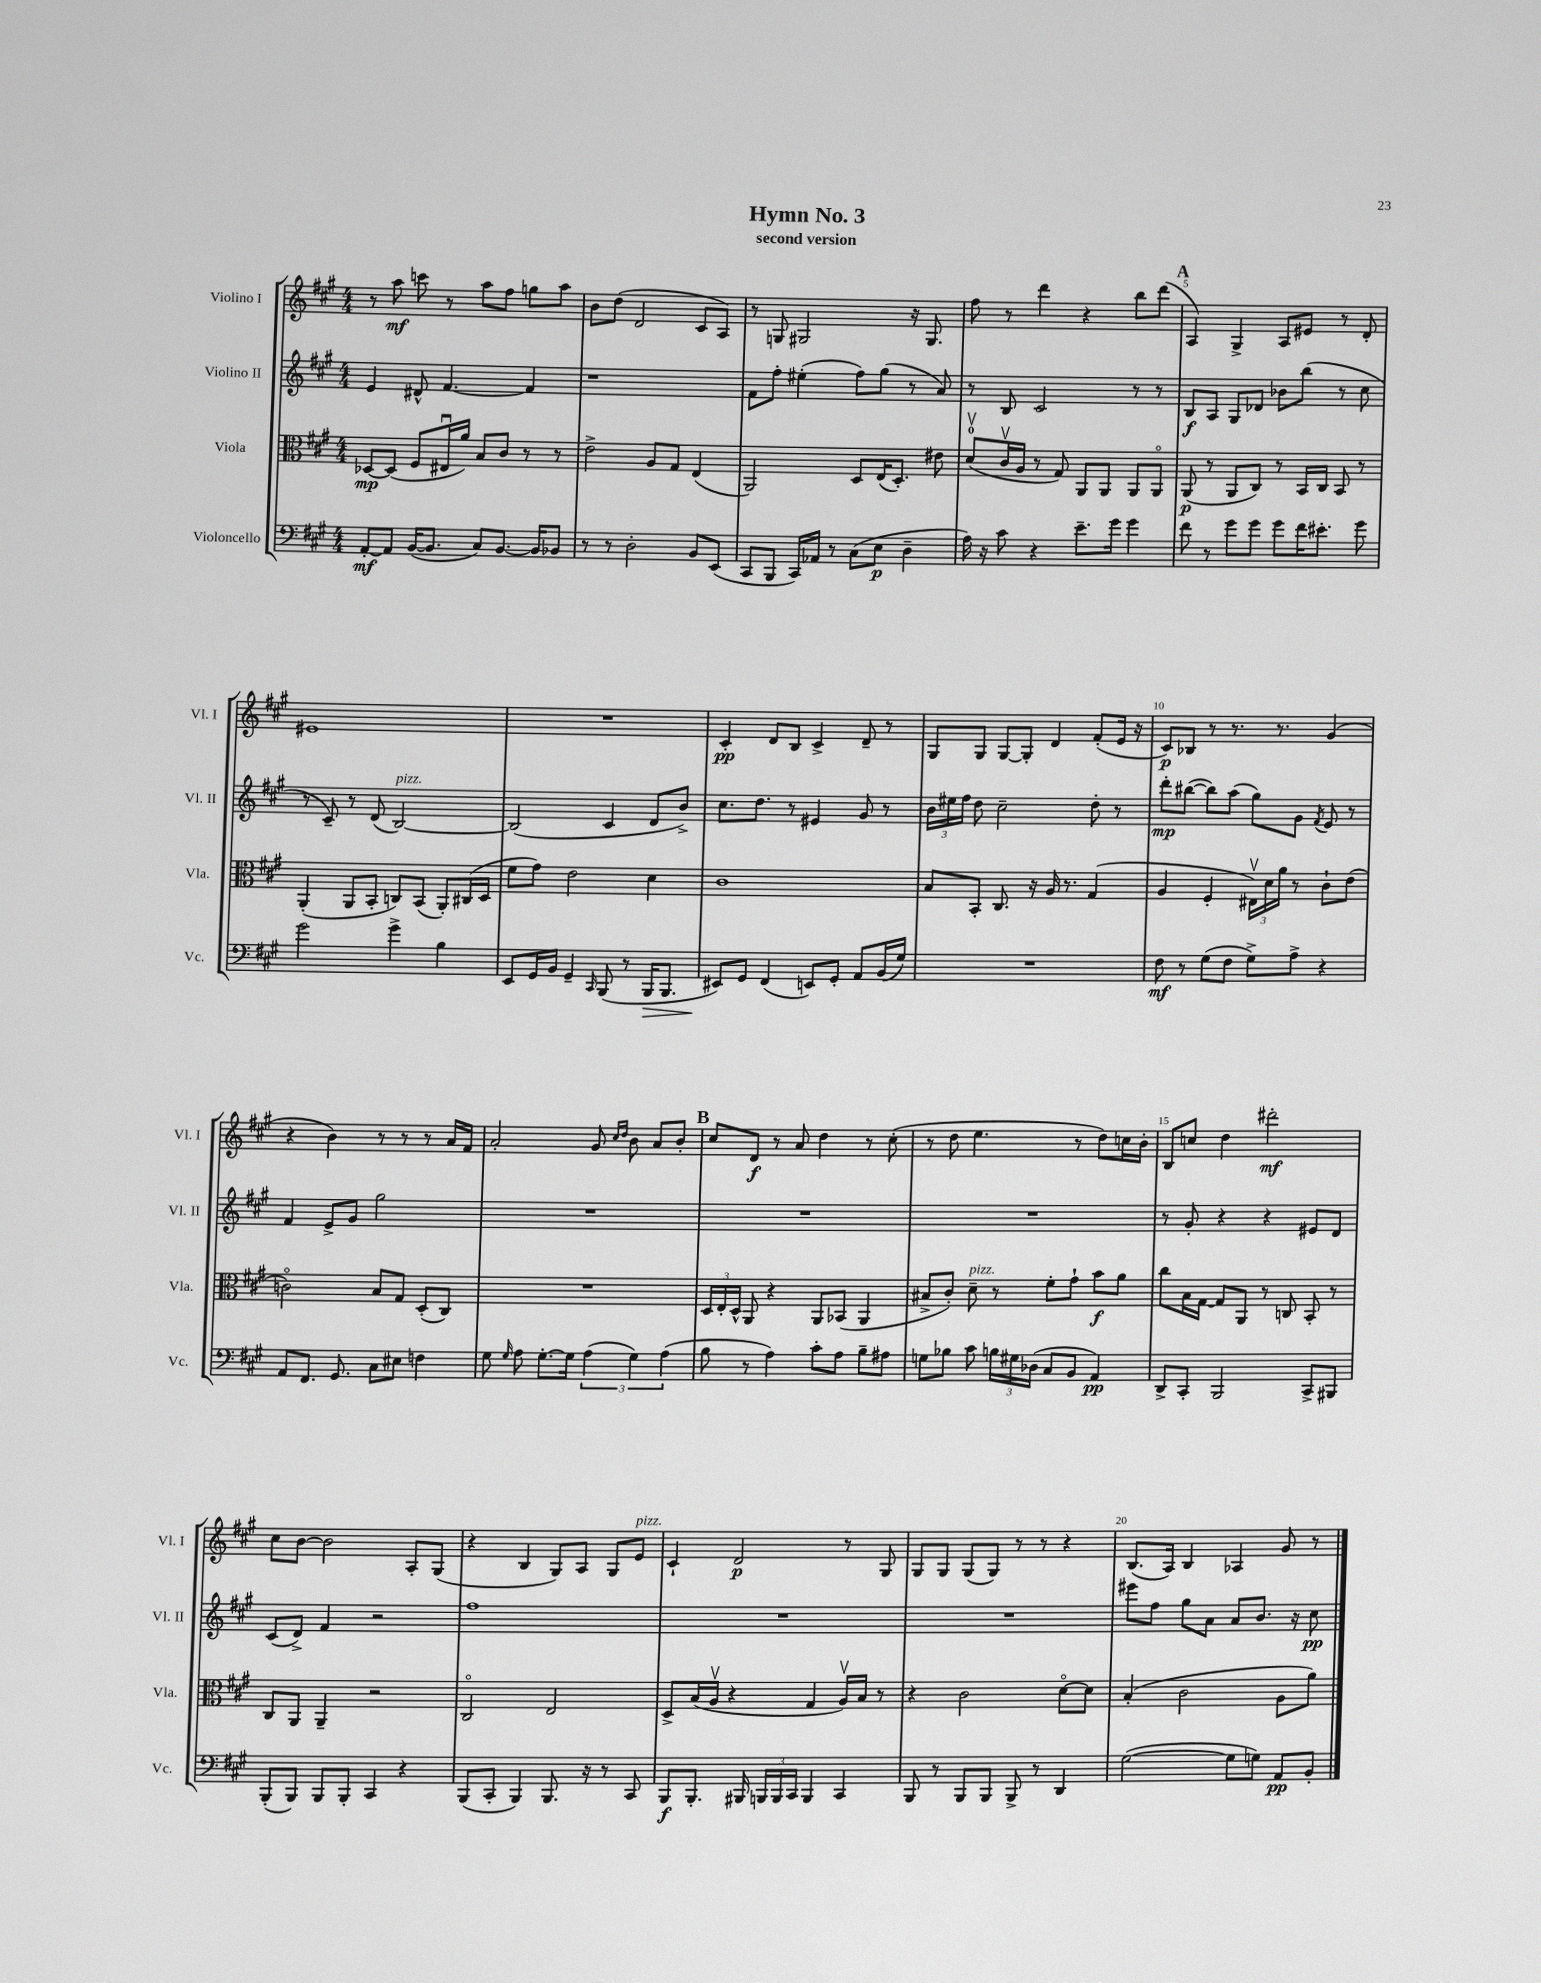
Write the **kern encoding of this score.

**kern	**dynam	**kern	**dynam	**kern	**dynam	**kern	**dynam
*part4	*part4	*part3	*part3	*part2	*part2	*part1	*part1
*staff4	*staff4	*staff3	*staff3	*staff2	*staff2	*staff1	*staff1
*I"Violoncello	*	*I"Viola	*	*I"Violino II	*	*I"Violino I	*
*I'Vc.	*	*I'Vla.	*	*I'Vl. II	*	*I'Vl. I	*
*clefF4	*	*clefC3	*	*clefG2	*	*clefG2	*
*k[f#c#g#]	*	*k[f#c#g#]	*	*k[f#c#g#]	*	*k[f#c#g#]	*
*M4/4	*	*M4/4	*	*M4/4	*	*M4/4	*
=1	=1	=1	=1	=1	=1	=1	=1
[8AA'/L	mf	[8D-X/L	mp	4e/	.	8r	.
8AA/J]	.	(8D-/J]	.	.	.	8aa\	mf
([16BB/KL	.	8F#/L	.	8d#X^^/	.	8cccn\	.
8.BB/J]	.	.	.	.	.	.	.
.	.	16E#Xu/L	.	[4.f#/	.	8r	.
.	.	16a/JJ)	.	.	.	.	.
8C#/L)	.	8B/L	.	.	.	8aa\L	.
[8.BB/J	.	8c#/J	.	.	.	8ff#\J	.
.	.	8r	.	4f#/]	.	8ggn\L	.
16BB/KL]	.	.	.	.	.	.	.
8BB-X/J	.	8r	.	.	.	8aa\J	.
=2	=2	=2	=2	=2	=2	=2	=2
8r	.	2e^\	.	1r	.	8b\L	.
8r	.	.	.	.	.	(8dd\J	.
2D'\	.	.	.	.	.	2d/	.
.	.	8A/L	.	.	.	.	.
.	.	8G#/J	.	.	.	.	.
8BB/L	.	(4E/	.	.	.	8c#/L	.
(8EE/J	.	.	.	.	.	8A/J)	.
=3	=3	=3	=3	=3	=3	=3	=3
8CC#/L	.	2AA/)	.	8f#\L	.	8r	.
8BBB/J	.	.	.	8ff#'\J	.	8Gn/	.
16CC#/LL)	.	.	.	(4ee#X'\	.	2G#X/	.
16AA-X/JJ	.	.	.	.	.	.	.
8r	.	.	.	.	.	.	.
(8C#\L	.	8D/L	.	8ff#\L)	.	.	.
8E\J	p	(16E/K	.	(8gg#\J	.	.	.
.	.	8.D'/J)	.	.	.	.	.
4D~\	.	.	.	8r	.	16r	.
.	.	.	.	.	.	8.G#/	.
.	.	8e#X\	.	8a/)	.	.	.
=4	=4	=4	=4	=4	=4	=4	=4
16A\)	.	(8dv/L	.	8r	.	8ff#\	.
16r	.	.	.	.	.	.	.
8c#\	.	16c#v/L	.	8B/	.	8r	.
.	.	16A/JJ	.	.	.	.	.
4r	.	8r	.	2c#/	.	4ddd\	.
.	.	8G#/)	.	.	.	.	.
8.e~\L	.	8AA/L	.	.	.	4r	.
.	.	8AA/J	.	.	.	.	.
16g#\Jk	.	.	.	.	.	.	.
4g#\	.	8AA/L	.	8r	.	8bb\L	.
.	.	8AA/J	.	8r	.	(8ddd\J	.
!!LO:REH:place=s1:t=A
=5	=5	=5	=5	=5	=5	=5	=5
8f#\	.	(8AA/	p	8B/L	f	4A/)	.
8r	.	8r	.	8A/J	.	.	.
8g#\L	.	8AA/L	.	8G#/L	.	4G#^/	.
8g#\J	.	8C#/J)	.	8d-X/J	.	.	.
8g#\L	.	8r	.	8b-X\L	.	8A/L	.
16f#\K	.	16BB/LL	.	(8bb\J	.	8e#X/J	.
8.e#X'\J	.	16C#/JJ	.	.	.	.	.
.	.	8BB/	.	8r	.	8r	.
8g#\	.	8r	.	8cc#\	.	8d'/	.
!!LO:LB:g=z
=6	=6	=6	=6	=6	=6	=6	=6
2g#\	.	(4AA'/	.	8r	.	1e#X	.
.	.	.	.	8c#~/)	.	.	.
.	.	8AA/L	.	8r	.	.	.
.	.	8BB'/J	.	(8d/	.	.	.
!	!	!	!	!LO:TX:a:i:t=pizz.	!	!	!
4g#^\	.	8Cn/L)	.	[2B/)	.	.	.
.	.	(8BB/J	.	.	.	.	.
4B\	.	8AA'/L)	.	.	.	.	.
.	.	(16C#X/L	.	.	.	.	.
.	.	16D/JJ	.	.	.	.	.
=7	=7	=7	=7	=7	=7	=7	=7
8EE/L	.	8f#\L	.	(2B/]	.	1r	.
16GG#/L	.	8g#\J)	.	.	.	.	.
16BB/JJ	.	.	.	.	.	.	.
4GG#~/	.	2e\	.	.	.	.	.
16qqCC#/	.	.	.	.	.	.	.
(8BBB/	.	.	.	4c#/	.	.	.
8r	.	.	.	.	.	.	.
!	!LO:HP:b	!	!	!	!	!	!
16BBB/KL	>	4d\	.	8d/L	.	.	.
8.BBB/J	.	.	.	.	.	.	.
.	.	.	.	8b^/J)	.	.	.
=8	=8	=8	=8	=8	=8	=8	=8
8EE#X/L)	.	1c#	.	8.cc#\L	.	4c#'/	pp
8GG#/J	]	.	.	.	.	.	.
.	.	.	.	8.dd\J	.	.	.
(4FF#/	.	.	.	.	.	8d/L	.
.	.	.	.	8r	.	8B/J	.
8EEn/L)	.	.	.	4e#X/	.	4c#^/	.
8GG#'/J	.	.	.	.	.	.	.
8AA/L	.	.	.	8g#/	.	8d~/	.
(16BB/L	.	.	.	8r	.	8r	.
16G#/JJ)	.	.	.	.	.	.	.
=9	=9	=9	=9	=9	=9	=9	=9
1r	.	8B/L	.	24b\LL	.	8G#/L	.
.	.	.	.	24ee#X\	.	.	.
.	.	.	.	24ff#\JJ	.	.	.
.	.	8BB'/J	.	8dd\	.	8G#/J	.
.	.	8.C#/	.	2cc#~\	.	[8G#/L	.
.	.	.	.	.	.	8G#'/J]	.
.	.	16r	.	.	.	.	.
.	.	16A/	.	.	.	4d/	.
.	.	8.r	.	.	.	.	.
.	.	(4G#/	.	8dd'\	.	(8f#'/L	.
.	.	.	.	8r	.	16e/Jk	.
.	.	.	.	.	.	16r	.
=10	=10	=10	=10	=10	=10	=10	=10
8F#\	mf	4A/	.	8ddd'\L	mp	8c#/L)	p
8r	.	.	.	([8bb#X\J	.	8B-X/J	.
(8G#\L	.	4F#'/	.	8bb#\L])	.	8r	.
8F#\J	.	.	.	(8aa\J	.	8.r	.
8G#^\L)	.	24E#Xv\LL)	.	8gg#\L)	.	.	.
.	.	24d\	.	.	.	.	.
.	.	.	.	.	.	8.r	.
.	.	24a\JJ	.	.	.	.	.
8A^\J	.	8r	.	8g#\J	.	.	.
.	.	.	.	8qf#/	.	.	.
4r	.	8c#`\L	.	8e/	.	(4g#/	.
.	.	(8e\J	.	8r	.	.	.
!!LO:LB:g=z
=11	=11	=11	=11	=11	=11	=11	=11
8AA/L	.	2cn\)	.	4f#/	.	4r	.
8.FF#/J	.	.	.	.	.	.	.
.	.	.	.	8e^/L	.	4b\)	.
8.GG#/	.	.	.	.	.	.	.
.	.	.	.	8g#/J	.	.	.
8C#\L	.	8B/L	.	2gg#\	.	8r	.
8E#X\J	.	8G#/J	.	.	.	8r	.
4Fn\	.	(8D'/L	.	.	.	8r	.
.	.	8C#/J)	.	.	.	16a/LL	.
.	.	.	.	.	.	16f#/JJ	.
=12	=12	=12	=12	=12	=12	=12	=12
8G#\	.	1r	.	1r	.	2a'/	.
16qqG#/	.	.	.	.	.	.	.
8A\	.	.	.	.	.	.	.
[8.G#'\L	.	.	.	.	.	.	.
16G#\Jk]	.	.	.	.	.	.	.
(6A\	.	.	.	.	.	8g#/	.
.	.	.	.	.	.	16qqcc#/LL	.
.	.	.	.	.	.	16qqdd/JJ	.
.	.	.	.	.	.	8b\	.
6G#\)	.	.	.	.	.	.	.
.	.	.	.	.	.	8a/L	.
(6A\	.	.	.	.	.	.	.
.	.	.	.	.	.	8b'/J	.
!!LO:REH:place=s1:t=B
=13	=13	=13	=13	=13	=13	=13	=13
8B\	.	24D/LL	.	1r	.	8cc#/L	.
.	.	24E'/	.	.	.	.	.
.	.	24D^^/JJ	.	.	.	.	.
8r	.	8AA/	.	.	.	8d/J	f
4A\)	.	4r	.	.	.	8r	.
.	.	.	.	.	.	8a/	.
8c#'\L	.	8AA/L	.	.	.	4dd\	.
8A\J	.	(8BB-X/J	.	.	.	.	.
8B~\L	.	4AA/	.	.	.	8r	.
8A#X\J	.	.	.	.	.	(8cc#'\	.
=14	=14	=14	=14	=14	=14	=14	=14
8Gn\L	.	8B#X^/L	.	1r	.	8r	.
8B-X\J	.	8c#'/J)	.	.	.	8dd\	.
!	!	!LO:TX:a:i:t=pizz.	!	!	!	!	!
8c#\	.	8d~\	.	.	.	4.ee\	.
24Bn\LL	.	8r	.	.	.	.	.
24G#X\	.	.	.	.	.	.	.
(24D-X\JJ	.	.	.	.	.	.	.
8C#/L	.	8f#'\L	.	.	.	.	.
8BB/J	.	8g#`\J	.	.	.	8r	.
4AA/)	pp	8b\L	f	.	.	8dd\L)	.
.	.	8a\J	.	.	.	16ccn\L	.
.	.	.	.	.	.	16b'\JJ	.
=15	=15	=15	=15	=15	=15	=15	=15
8DD^/L	.	8cc#\L	.	8r	.	8B/L	.
8CC#'/J	.	16B\L	.	8g#'/	.	8ccn/J	.
.	.	[16G#\JJ	.	.	.	.	.
2BBB/	.	8G#/L]	.	4r	.	4dd\	.
.	.	8AA/J	.	.	.	.	.
.	.	8r	.	4r	.	2ddd#X'\	mf
.	.	8Cn/	.	.	.	.	.
8CC#^/L	.	8BB'/	.	8e#X/L	.	.	.
8BBB#X/J	.	8r	.	8d/J	.	.	.
!!LO:LB:g=z
=16	=16	=16	=16	=16	=16	=16	=16
(8BBB'/L	.	8C#/L	.	(8c#/L	.	8cc#\L	.
8BBB/J)	.	8AA/J	.	8d^/J)	.	[8b\J	.
8BBB/L	.	4AA~/	.	4f#/	.	2b\]	.
8BBB'/J	.	.	.	.	.	.	.
4CC#/	.	2r	.	2r	.	.	.
4r	.	.	.	.	.	8A'/L	.
.	.	.	.	.	.	(8G#/J	.
=17	=17	=17	=17	=17	=17	=17	=17
(8BBB/L	.	2C#/	.	1ff#	.	4r	.
8CC#'/J	.	.	.	.	.	.	.
4BBB/)	.	.	.	.	.	4B/	.
8.BBB/	.	2E/	.	.	.	8G#/L)	.
.	.	.	.	.	.	8A/J	.
16r	.	.	.	.	.	.	.
8r	.	.	.	.	.	8G#/L	.
!	!	!	!	!	!	!LO:TX:a:i:t=pizz.	!
8CC#/	.	.	.	.	.	8e/J	.
=18	=18	=18	=18	=18	=18	=18	=18
8BBB/L	f	8D^/L	.	1r	.	4c#`/	.
8.BBB'/J	.	(16B/L	.	.	.	.	.
.	.	16Av/JJ	.	.	.	.	.
.	.	4r	.	.	.	2d/	p
16BBB#X/	.	.	.	.	.	.	.
24BBBn/LL	.	.	.	.	.	.	.
24BBB/	.	.	.	.	.	.	.
24CC#/JJ	.	.	.	.	.	.	.
4BBB/	.	4G#/	.	.	.	.	.
4CC#/	.	16Av/LL)	.	.	.	8r	.
.	.	16B/JJ	.	.	.	.	.
.	.	8r	.	.	.	8G#/	.
=19	=19	=19	=19	=19	=19	=19	=19
8BBB/	.	4r	.	1r	.	8G#/L	.
8r	.	.	.	.	.	8G#/J	.
8BBB/L	.	2c#\	.	.	.	(8G#/L	.
8BBB/J	.	.	.	.	.	8G#/J)	.
8BBB^/	.	.	.	.	.	8r	.
8r	.	.	.	.	.	8r	.
4DD/	.	[8d\L	.	.	.	4r	.
.	.	8d\J]	.	.	.	.	.
=20	=20	=20	=20	=20	=20	=20	=20
([2G#\	.	(4B'/	.	8eee#X\L	.	(8.B/L	.
.	.	.	.	8ff#\J	.	.	.
.	.	.	.	.	.	16A/Jk)	.
.	.	2c#\	.	8gg#\L	.	4B/	.
.	.	.	.	8a\J	.	.	.
8G#\L]	.	.	.	8a/L	.	4A-X/	.
8Gn\J)	.	.	.	8.b/J	.	.	.
8AA/L	pp	8A\L	.	.	.	8g#/	.
.	.	.	.	16r	.	.	.
8BB'/J	.	8a\J)	.	8cc#\	pp	8r	.
==	==	==	==	==	==	==	==
*-	*-	*-	*-	*-	*-	*-	*-
